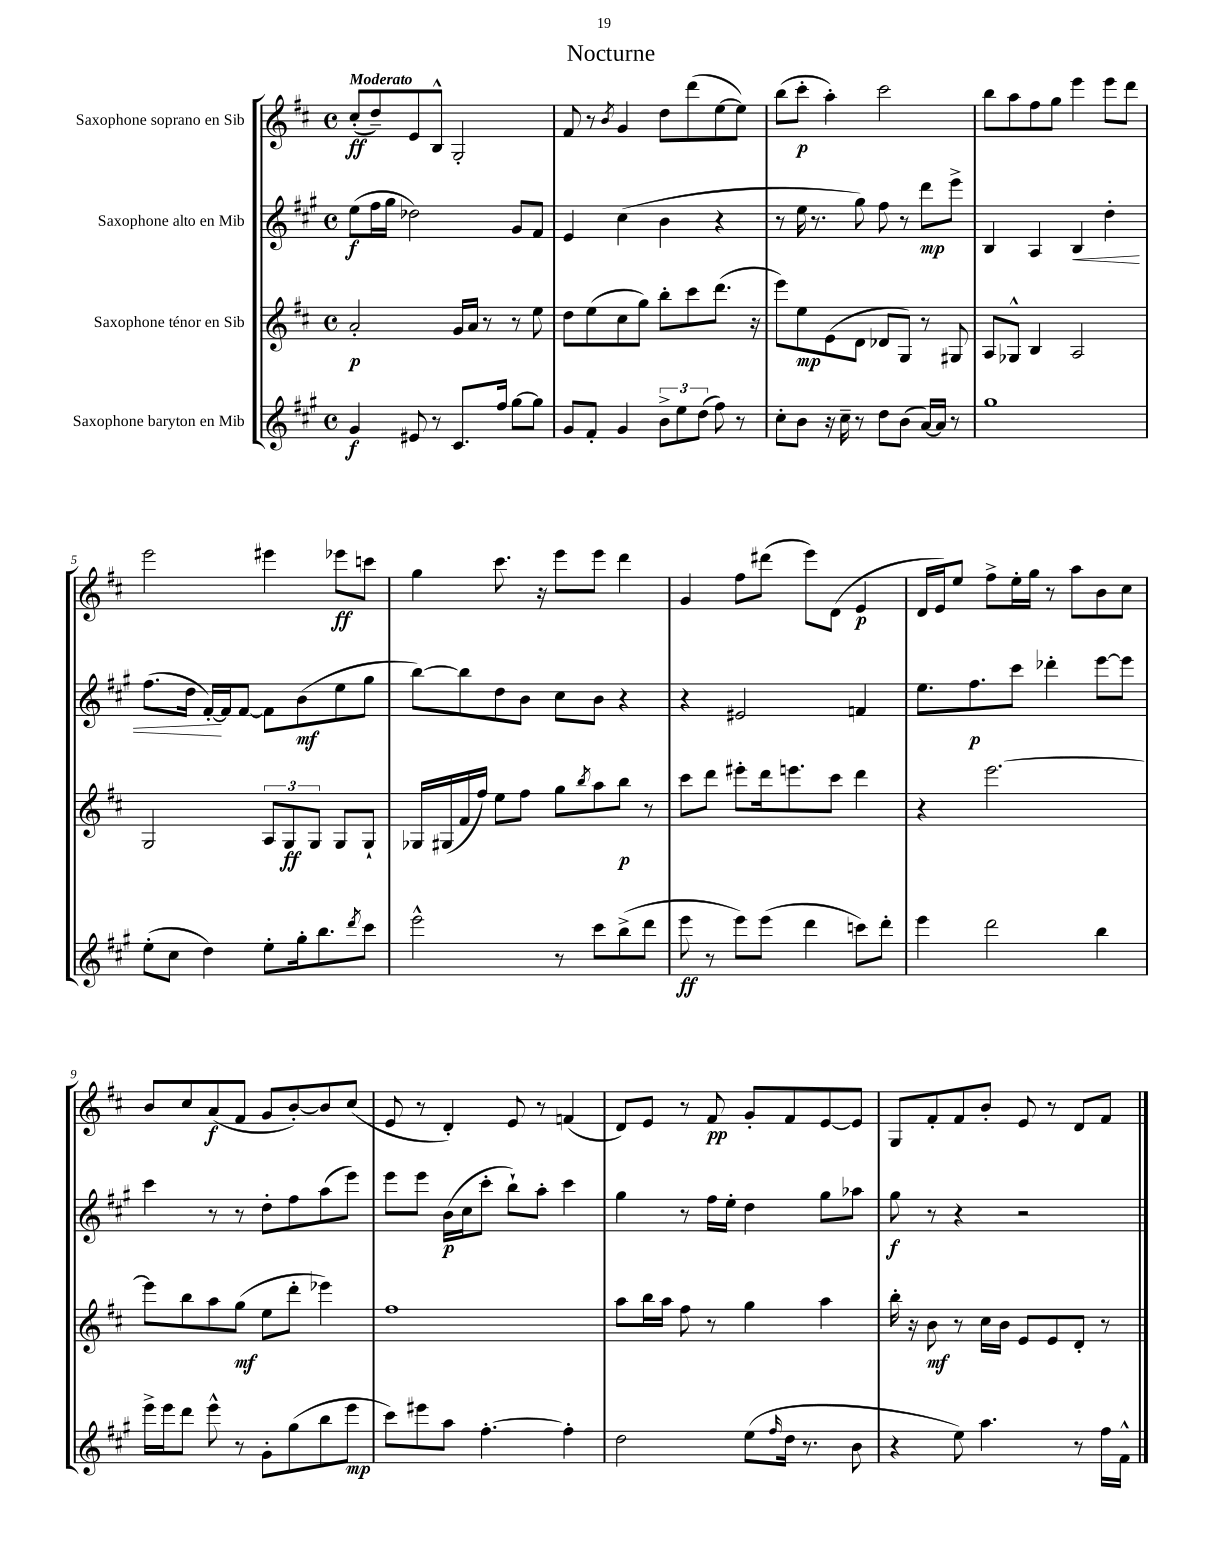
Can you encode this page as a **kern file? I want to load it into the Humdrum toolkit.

**kern	**kern	**kern	**kern
*staff4	*staff3	*staff2	*staff1
*clefG2	*clefG2	*clefG2	*clefG2
*k[f#c#g#]	*k[f#c#]	*k[f#c#g#]	*k[f#c#]
*M4/4	*M4/4	*M4/4	*M4/4
*met(c)	*met(c)	*met(c)	*met(c)
4g#	2a'	(8ee	(8cc#'
.	.	16ff#	8dd~)
.	.	16gg#	.
8e#	.	2dd-)	8e
8r	.	.	8B^^
8.c#	16g	.	2G'
.	16a	.	.
.	8r	.	.
16ff#	.	.	.
[8gg#	8r	8g#	.
8gg#]	8ee	8f#	.
=	=	=	=
8g#	8dd	4e	8f#
8f#'	(8ee	.	8r
.	.	.	8qb
4g#	8cc#	(4cc#	4g
.	8gg)	.	.
12b^	8bb'	4b	8dd
12ee	.	.	.
.	8ccc#	.	(8ddd
(12dd	.	.	.
8ff#)	(8.ddd	4r	[8ee
8r	.	.	8ee])
.	16r	.	.
=	=	=	=
8cc#'	8eee)	8r	(8bb
8b	8ee	16ee	8ccc#'
.	.	8.r	.
16r	(8e	.	4aa')
16cc#~	.	.	.
8r	8d	8gg#)	.
8dd	8d-	8ff#	2ccc#
(8b	8G)	8r	.
[16a)	8r	8ddd	.
16a]	.	.	.
8r	8G#	8eee^	.
=	=	=	=
1gg#	8A	4B	8bb
.	8G-^^	.	8aa
.	4B	4A	8ff#
.	.	.	8gg
.	2A	4B	4eee
.	.	4dd'	8eee
.	.	.	8ddd
=	=	=	=
(8ee'	2G	(8.ff#	2eee
8cc#	.	.	.
.	.	16dd	.
4dd)	.	[16f#')	.
.	.	16f#]	.
.	.	[8f#	.
8ee'	12A	8f#]	4eee#
.	12G	.	.
16gg#'	.	(8b	.
.	12G	.	.
8.bb	.	.	.
.	8G	8ee	8eee-
8qddd	.	.	.
8ccc#	8G`	8gg#	8ccc
=	=	=	=
2eee^^	16G-	[8bb)	4gg
.	(16G#	.	.
.	16f#	8bb]	.
.	16ff#)	.	.
.	8ee	8dd	8.ccc#
.	8ff#	8b	.
.	.	.	16r
8r	8gg	8cc#	8eee
.	8qbb	.	.
8ccc#	8aa	8b	8eee
(8bb^	8bb	4r	4ddd
8ddd	8r	.	.
=	=	=	=
8eee	8ccc#	4r	4g
8r	8ddd	.	.
8eee)	8eee#'	2e#	8ff#
(8eee	16ddd	.	(8ddd#
.	8.eee	.	.
4ddd	.	.	8eee)
.	8ccc#	.	(8d
8ccc)	4ddd	4f	4e
8ddd'	.	.	.
=	=	=	=
4eee	4r	8.ee	16d
.	.	.	16e)
.	.	.	8ee
.	.	8.ff#	.
2ddd	[2.eee	.	8ff#^
.	.	8ccc#	16ee'
.	.	.	16gg
.	.	4ddd-'	8r
.	.	.	8aa
4bb	.	[8eee	8b
.	.	8eee]	8cc#
=	=	=	=
16eee^	8eee]	4ccc#	8b
16eee	.	.	.
8ddd	8bb	.	8cc#
8eee^^	8aa	8r	(8a
8r	(8gg	8r	8f#
8g#'	8ee	8dd'	8g
(8gg#	8ddd'	8ff#	[8b')
8bb	4eee-)	(8aa	8b]
8eee	.	8eee)	(8cc#
=	=	=	=
8ccc#)	1ff#	8eee	8e
8eee#	.	8eee	8r
8aa	.	(16b	4d')
.	.	16cc#	.
[4.ff#'	.	8ccc#'	.
.	.	8bb`)	8e
.	.	8aa'	8r
4ff#']	.	4ccc#	(4f
=	=	=	=
2dd	8aa	4gg#	8d)
.	16bb	.	8e
.	16aa	.	.
.	8ff#	8r	8r
.	8r	16ff#	8f#
.	.	16ee'	.
(8ee	4gg	4dd	8g'
16qqff#	.	.	.
16dd	.	.	8f#
8.r	.	.	.
.	4aa	8gg#	[8e
8b	.	8aa-	8e]
=	=	=	=
4r	16bb'	8gg#	8G
.	16r	.	.
.	8b	8r	8f#'
8ee)	8r	4r	8f#
4.aa	16cc#	.	8b'
.	16b	.	.
.	8e	2r	8e
.	8e	.	8r
8r	8d'	.	8d
16ff#	8r	.	8f#
16f#^^	.	.	.
==	==	==	==
*-	*-	*-	*-
